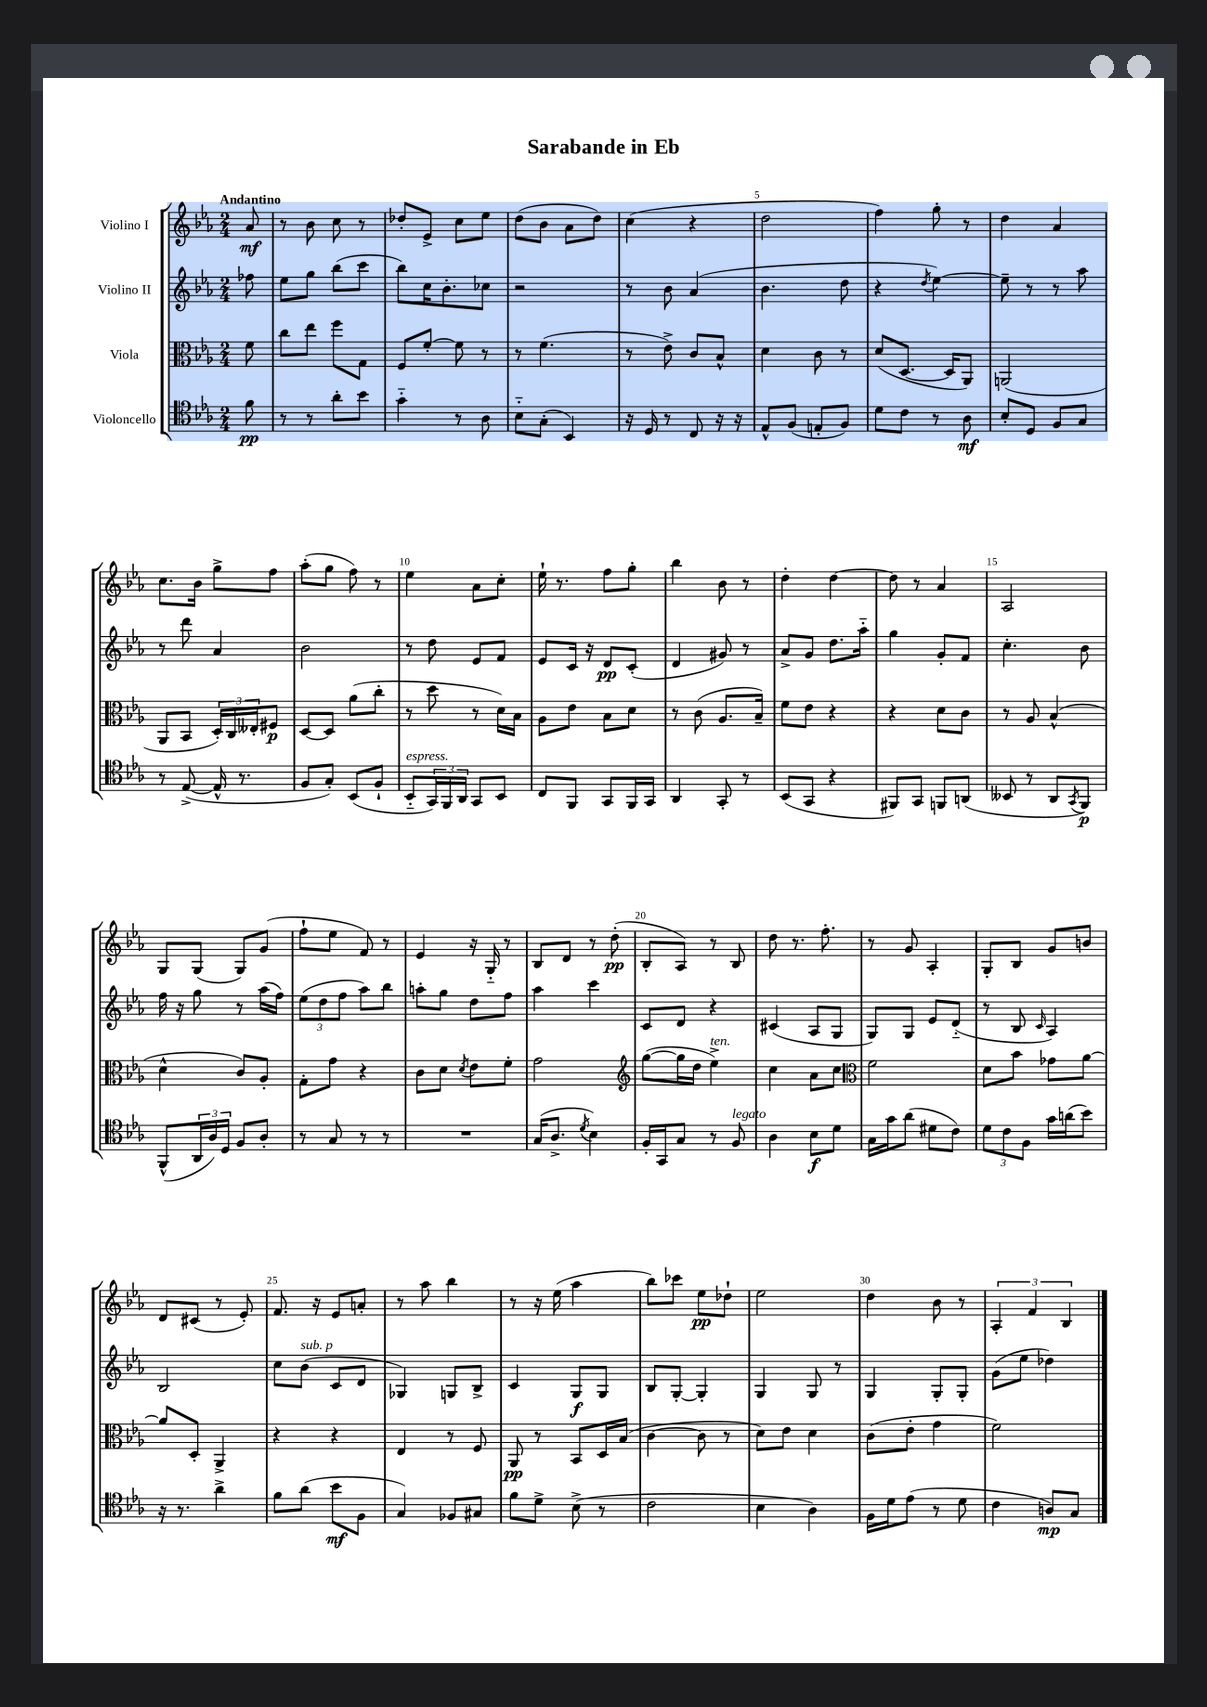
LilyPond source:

\header { title = "Sarabande in Eb" }
<<
\new StaffGroup <<
\new Staff = "s0" \with { instrumentName = "Violino I" } {
    \clef treble \key ees \major \numericTimeSignature \time 2/4 \partial 8 \tempo "Andantino"
    aes'8\mf |
    r8 bes'8 c''8 r8 |
    des''8-. ees'8-> c''8 ees''8 |
    d''8( bes'8 aes'8 d''8) |
    c''4( r4 |
    d''2 |
    f''4) g''8-. r8 |
    d''4 aes'4 |
    c''8. bes'16 g''8-> f''8 |
    aes''8-.( g''8 f''8) r8 |
    ees''4 aes'8 c''8-. |
    ees''16-! r8. f''8 g''8-. |
    bes''4 bes'8 r8 |
    d''4-. d''4~ |
    d''8 r8 aes'4 |
    aes2 |
    g8 g8( g8) g'8( |
    f''8-! ees''8 f'8) r8 |
    ees'4 r16 g16-_ r8 |
    bes8 d'8 r8 d''8-.\pp( |
    bes8-. aes8) r8 bes8 |
    d''8 r8. f''8.-. |
    r8 g'8 aes4-. |
    g8-. bes8 g'8 b'8 |
    d'8 cis'8( r8 ees'8-.) |
    f'8. r16 ees'8 a'8-. |
    r8 aes''8 bes''4 |
    r8 r16 ees''16( aes''4 |
    bes''8) ces'''8 ees''8\pp des''8-! |
    ees''2 |
    d''4 bes'8 r8 |
    \tuplet 3/2 { aes4-. f'4 bes4 } \bar "|." |
}
\new Staff = "s1" \with { instrumentName = "Violino II" } {
    \clef treble \key ees \major \numericTimeSignature \time 2/4 \partial 8
    fes''8 |
    ees''8 g''8 bes''8( c'''8 |
    bes''8) c''16 bes'8.-. ces''8 |
    r2 |
    r8 bes'8 aes'4( |
    bes'4. d''8 |
    r4 \acciaccatura { d''8 } ees''4~) |
    ees''8-- r8 r8 aes''8 |
    r8 d'''8 aes'4 |
    bes'2 |
    r8 d''8 ees'8 f'8 |
    ees'8 c'16 r16 d'8\pp c'8-.( |
    d'4 gis'8) r8 |
    aes'8-> g'8 d''8. aes''16-_ |
    g''4 g'8-. f'8 |
    c''4.-. bes'8 |
    f''16 r16 g''8 r8 aes''16( f''16) |
    \tuplet 3/2 { ees''8( d''8 f''8 } aes''8) bes''8 |
    a''8-. g''8 d''8 f''8 |
    aes''4 c'''4 |
    c'8 d'8 r4 |
    cis'4( aes8 g8 |
    g8) g8 ees'8 d'8-_( |
    r8 bes8 \grace { c'16 } aes4) |
    bes2 |
    c''8 bes'8^\markup { \italic "sub. p" }( c'8 d'8 |
    ges4) g8 bes8-> |
    c'4 g8\f g8 |
    bes8 g8~-. g4-. |
    g4 g8 r8 |
    g4 g8-. g8-. |
    g'8( ees''8 des''4) \bar "|." |
}
\new Staff = "s2" \with { instrumentName = "Viola" } {
    \clef alto \key ees \major \numericTimeSignature \time 2/4 \partial 8
    f'8 |
    c''8 ees''8 f''8 g8 |
    f8 f'8~-. f'8 r8 |
    r8 f'4.( |
    r8 ees'8->) c'8 bes8-^ |
    d'4 c'8 r8 |
    d'8( d8.~ d16 aes,8) |
    a,2( |
    aes,8 bes,8 \tuplet 3/2 { d16-.) c16 eeses16-. } fis8\p |
    d8~ d8 aes'8( c''8-. |
    r8 d''8 r8 d'16) bes16 |
    aes8 ees'8 bes8 d'8 |
    r8 c'8( aes8. bes16--) |
    f'8 ees'8 r4 |
    r4 d'8 c'8 |
    r8 aes8 bes4-^( |
    d'4-^ c'8) aes8-. |
    g8-. g'8 r4 |
    c'8 d'8 \acciaccatura { d'8 } ees'8 f'8-. |
    g'2 |
    \clef treble g''8~( g''16 d''16 ees''4->^\markup { \italic "ten." }) |
    c''4 aes'8 c''8 |
    \clef alto f'2 |
    d'8 bes'8 ges'8 aes'8~ |
    aes'8 d8-. aes,4-> |
    r4 r4 |
    ees4 r8 f8 |
    aes,8\pp r8 bes,8 d16 bes16( |
    c'4~ c'8 r8 |
    d'8) ees'8 d'4 |
    c'8( ees'8-. g'4 |
    f'2) \bar "|." |
}
\new Staff = "s3" \with { instrumentName = "Violoncello" } {
    \clef tenor \key ees \major \numericTimeSignature \time 2/4 \partial 8
    f'8\pp |
    r8 r8 aes'8-. bes'8 |
    g'4-_ r8 aes8 |
    bes8-_ g8-.( bes,4) |
    r16 d16 r8 c8 r16 r16 |
    ees8-^ f8( e8-. f8) |
    d'8 c'8 r8 aes8\mf |
    bes8-. d8 f8 g8 |
    r8 ees8~->( ees16-^ r8. |
    f8 g8-.) bes,8( f8-! |
    bes,8-_^\markup { \italic "espress." } \tuplet 3/2 { g,16) f,16 aes,16 } g,8 bes,8 |
    c8 f,8 g,8 f,16 g,16 |
    aes,4 g,8-. r8 |
    bes,8( g,8 r4 |
    fis,8) g,8 f,8 a,8( |
    beses,8 r8 aes,8 \acciaccatura { g,8 } f,8\p) |
    f,8-^( \tuplet 3/2 { aes,16 aes16) d16 } f8 aes8-. |
    r8 g8 r8 r8 |
    R2 |
    g16( aes8.-> \acciaccatura { d'8 } bes4) |
    f16-. g,16 g8 r8 f8^\markup { \italic "legato" } |
    aes4 bes8\f d'8 |
    g16 g'16 aes'8( dis'8 c'8) |
    \tuplet 3/2 { d'8 c'8 f8 } g'16 a'16( bes'8) |
    r16 r8. aes'4-> |
    f'8 aes'8( bes'8\mf f8 |
    g4) fes8 gis8 |
    f'8 d'8-> bes8->( r8 |
    c'2 |
    bes4 aes4) |
    f16 d'16 ees'8( r8 d'8 |
    c'4 a8\mp) g8 \bar "|." |
}
>>
>>
\layout { \context { \Score \override BarNumber.break-visibility = ##(#f #t #t) barNumberVisibility = #(every-nth-bar-number-visible 5) } }
